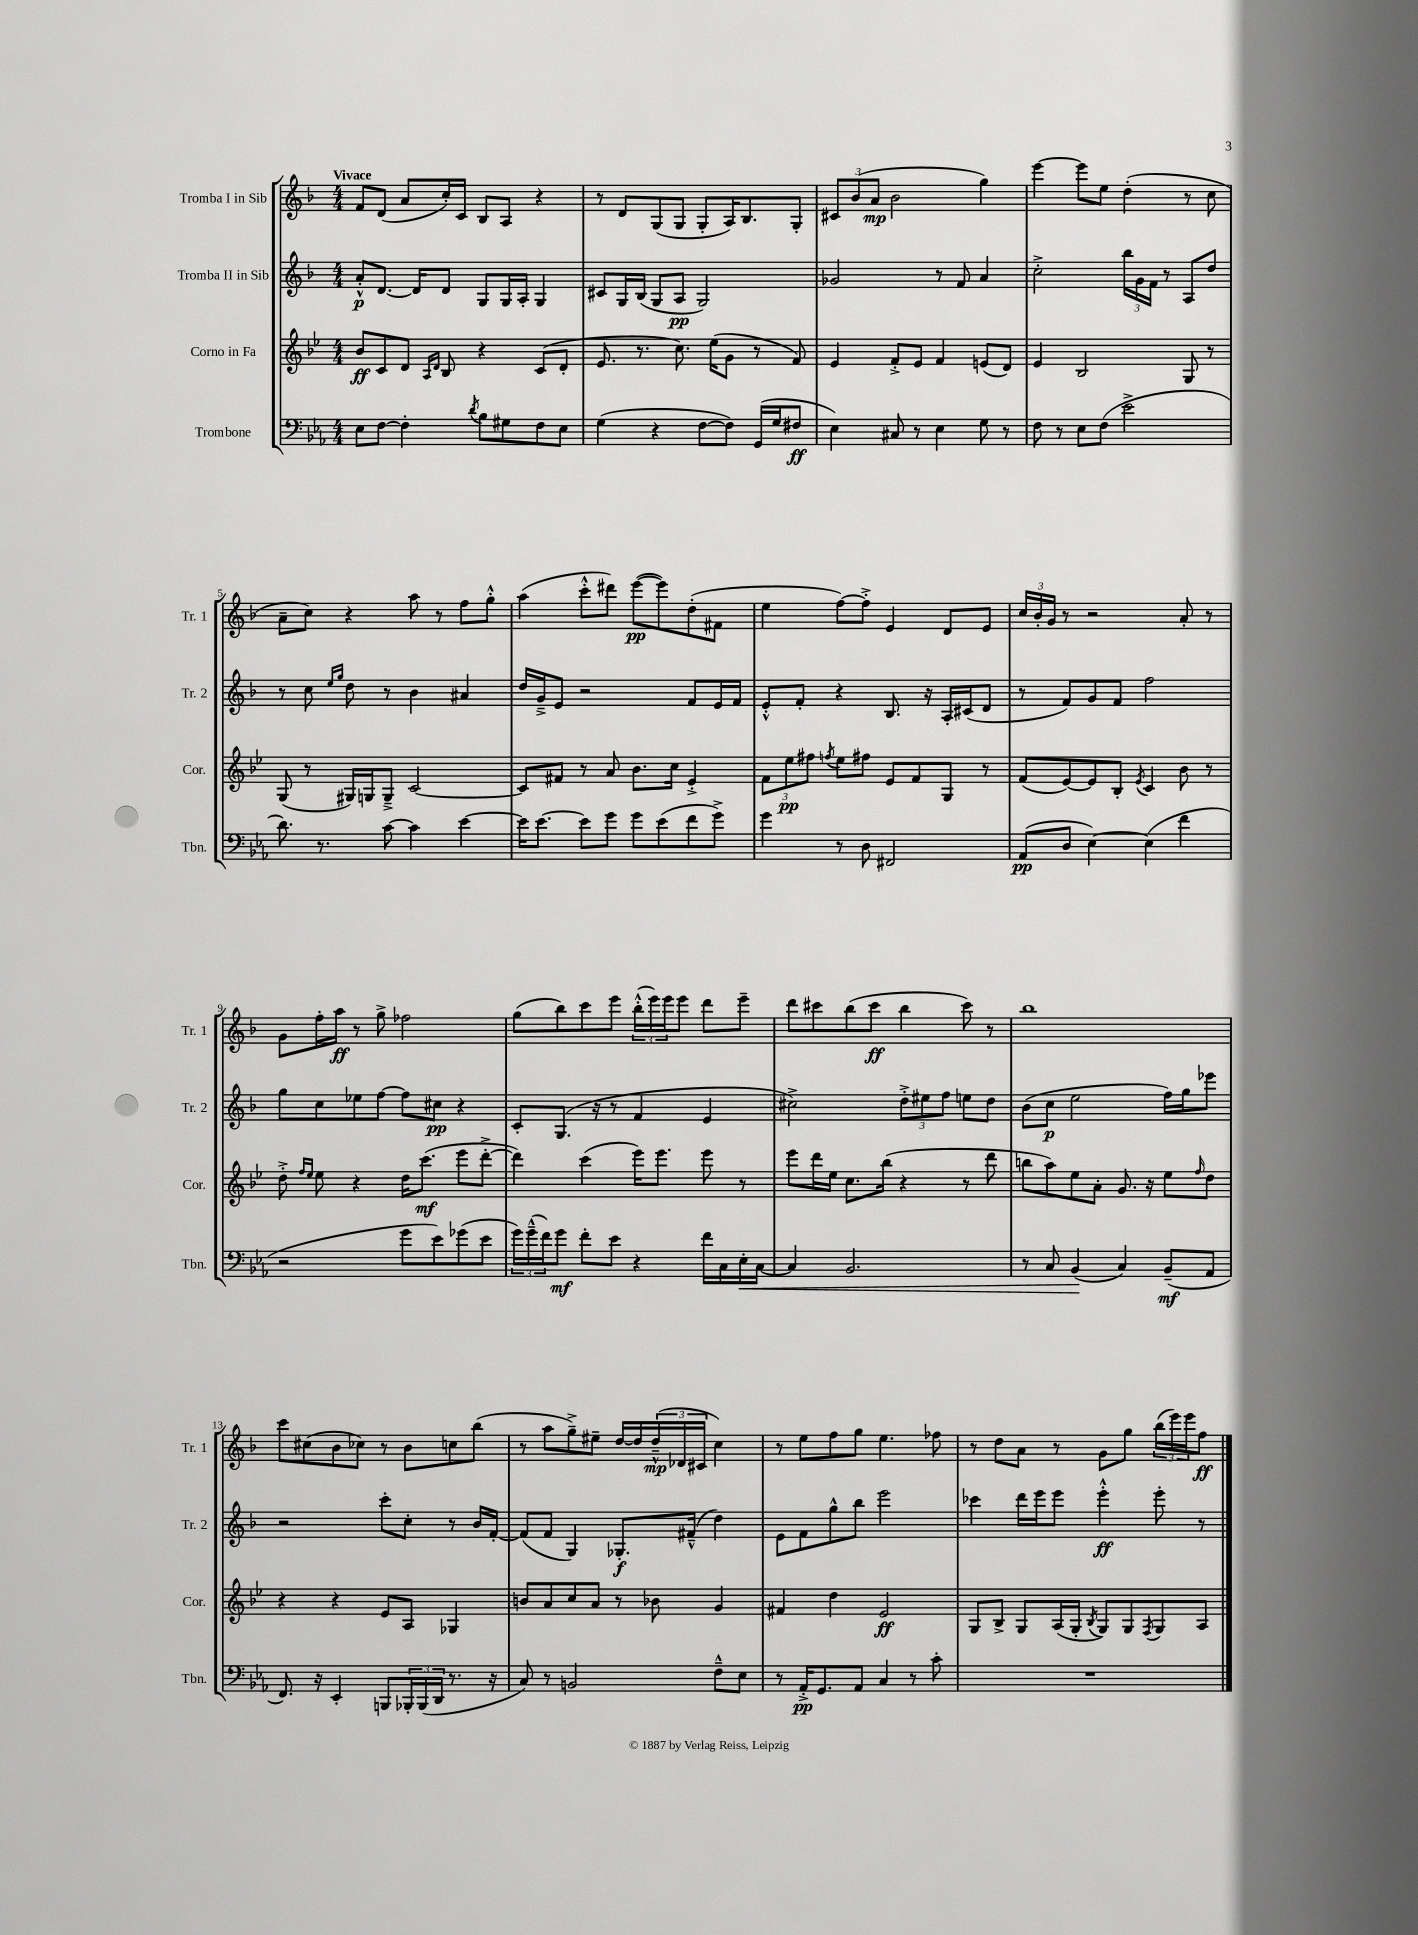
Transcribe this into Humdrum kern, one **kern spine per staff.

**kern	**dynam	**kern	**dynam	**kern	**dynam	**kern	**dynam
*part4	*part4	*part3	*part3	*part2	*part2	*part1	*part1
*staff4	*staff4	*staff3	*staff3	*staff2	*staff2	*staff1	*staff1
*I"Trombone	*	*I"Corno in Fa	*	*I"Tromba II in Sib	*	*I"Tromba I in Sib	*
*I'Tbn.	*	*I'Cor.	*	*I'Tr. 2	*	*I'Tr. 1	*
*clefF4	*	*clefG2	*	*clefG2	*	*clefG2	*
*k[b-e-a-]	*	*k[b-e-]	*	*k[b-]	*	*k[b-]	*
*M4/4	*	*M4/4	*	*M4/4	*	*M4/4	*
=1	=1	=1	=1	=1	=1	=1	=1
!	!	!	!	!	!	!LO:TX:a:B:t=Vivace	!
8E-\L	.	8b-/L	ff	8a'^^/L	p	8f/L	.
[8F\J	.	8c/	.	[8.d/J	.	(8d/J	.
4F'\]	.	8d/J	.	.	.	8a/L	.
.	.	.	.	16d/KL]	.	.	.
.	.	16qqA/LL	.	.	.	.	.
.	.	16qqd/JJ	.	.	.	.	.
.	.	8B-/	.	8d/J	.	16cc'/L)	.
.	.	.	.	.	.	16c/JJ	.
8qd/	.	.	.	.	.	.	.
8B-\L	.	4r	.	8G/L	.	8B-/L	.
8G#X\	.	.	.	16G/L	.	8A/J	.
.	.	.	.	16A'/JJ	.	.	.
8F\	.	(8c/L	.	4G/	.	4r	.
8E-\J	.	8d'/J	.	.	.	.	.
=2	=2	=2	=2	=2	=2	=2	=2
(4G\	.	8.e-/	.	8c#X/L	.	8r	.
.	.	.	.	16G/L	.	8d/L	.
.	.	8.r	.	(16B-/JJ	.	.	.
4r	.	.	.	8G/L	.	(8G/	.
.	.	8.cc\)	.	8A/J	pp	8G/J	.
[8F\L	.	.	.	2G/)	.	8G'/L	.
.	.	(16ee-\KL	.	.	.	.	.
8F\J])	.	8g\J	.	.	.	16A/K)	.
.	.	.	.	.	.	8.B-/	.
(16GG/LL	.	8r	.	.	.	.	.
16G/J	.	.	.	.	.	.	.
8F#X/J	ff	8f/)	.	.	.	8G'/J	.
=3	=3	=3	=3	=3	=3	=3	=3
4E-\)	.	4e-/	.	2g-X/	.	12c#X/L	.
.	.	.	.	.	.	(12b-/	.
.	.	.	.	.	.	12a/J	mp
8C#X/	.	8f'^/L	.	.	.	2b-\	.
8r	.	8e-/J	.	.	.	.	.
4E-\	.	4f/	.	8r	.	.	.
.	.	.	.	8f/	.	.	.
8G\	.	(8en/L	.	4a/	.	4gg\)	.
8r	.	8d/J)	.	.	.	.	.
=4	=4	=4	=4	=4	=4	=4	=4
8F\	.	4e-/	.	2cc'^\	.	[4eee\	.
8r	.	.	.	.	.	.	.
8E-\L	.	2B-/	.	.	.	8eee\L]	.
(8F\J	.	.	.	.	.	8ee\J	.
2e-^\	.	.	.	24bb-\LL	.	(4dd'\	.
.	.	.	.	24g\	.	.	.
.	.	.	.	24f\JJ	.	.	.
.	.	.	.	8r	.	.	.
.	.	8G/	.	8A/L	.	8r	.
.	.	8r	.	8dd/J	.	8cc\	.
!!LO:LB:g=z
=5	=5	=5	=5	=5	=5	=5	=5
8.d\)	.	(8G/	.	8r	.	8a~\L	.
.	.	8r	.	8cc\	.	8cc\J)	.
8.r	.	.	.	.	.	.	.
.	.	.	.	16qqee/LL	.	.	.
.	.	.	.	16qqgg/JJ	.	.	.
.	.	16G#X/LL)	.	8dd\	.	4r	.
.	.	16Gn/J	.	.	.	.	.
[8c\	.	8G~^/J	.	8r	.	.	.
4c\]	.	[2c/	.	4b-\	.	8aa\	.
.	.	.	.	.	.	8r	.
[4e-\	.	.	.	4a#X/	.	8ff\L	.
.	.	.	.	.	.	8gg'^^\J	.
=6	=6	=6	=6	=6	=6	=6	=6
16e-\KL]	.	8c/L]	.	16dd/LL	.	(4aa\	.
[8.e-\J	.	.	.	16g~^/J	.	.	.
.	.	8f#X/J	.	8e/J	.	.	.
8e-\L]	.	8r	.	2r	.	8ccc'^^\L	.
8g\J	.	8a/	.	.	.	8ddd#X\J)	.
8g\L	.	8.b-\L	.	.	.	([8eee\L	pp
(8e-\	.	.	.	.	.	8eee\])	.
.	.	16cc\Jk	.	.	.	.	.
8f\	.	4e-'^/	.	8f/L	.	(8dd'\	.
8g^\J)	.	.	.	16e/L	.	8f#X\J	.
.	.	.	.	16f/JJ	.	.	.
=7	=7	=7	=7	=7	=7	=7	=7
4g\	.	12f\L	.	8e'^^/L	.	4ee\	.
.	.	12ee-\	pp	.	.	.	.
.	.	.	.	8f'/J	.	.	.
.	.	12ff#X\J	.	.	.	.	.
.	.	8qffn/	.	.	.	.	.
8r	.	8ee-\L	.	4r	.	[8ff\L)	.
8D\	.	8ff#X\J	.	.	.	8ff'^\J]	.
2FF#X/	.	8e-/L	.	8.B-/	.	4e/	.
.	.	8f/	.	.	.	.	.
.	.	.	.	16r	.	.	.
.	.	8G/J	.	16A'/LL	.	8d/L	.
.	.	.	.	(16c#X/J	.	.	.
.	.	8r	.	8d/J	.	8e/J	.
=8	=8	=8	=8	=8	=8	=8	=8
(8AA-/L	pp	(8f/L	.	8r	.	24cc/LL	.
.	.	.	.	.	.	24b-'/	.
.	.	.	.	.	.	24g/JJ	.
8D/J	.	[8e-/)	.	8f/L)	.	8r	.
[4E-\)	.	8e-/]	.	8g/	.	2r	.
.	.	8B-'/J	.	8f/J	.	.	.
.	.	8qe-/	.	.	.	.	.
(4E-\]	.	4c/	.	2ff\	.	.	.
4f\	.	8b-\	.	.	.	8a'/	.
.	.	8r	.	.	.	8r	.
!!LO:LB:g=z
=9	=9	=9	=9	=9	=9	=9	=9
2r	.	8dd'^\	.	8gg\L	.	8g\L	.
.	.	16qqff/LL	.	.	.	.	.
.	.	16qqee-/JJ	.	.	.	.	.
.	.	8ee-\	.	8cc\	.	16ff'\L	.
.	.	.	.	.	.	16aa\JJ	ff
.	.	4r	.	8ee-X\	.	8r	.
.	.	.	.	[8ff\J	.	8gg^\	.
8g\L	.	16dd\KL	.	8ff\L]	.	2ff-X\	.
.	.	(8.ccc\J	mf	.	.	.	.
8e-\)	.	.	.	8cc#X\J	pp	.	.
(8g-X\	.	8eee-\L	.	4r	.	.	.
8e-\J	.	[8ddd'^\J	.	.	.	.	.
=10	=10	=10	=10	=10	=10	=10	=10
24g\LL)	.	4ddd\])	.	8c'/L	.	(8gg\L	.
(24g~^^\	.	.	.	.	.	.	.
24f\J)	.	.	.	.	.	.	.
8g\J	mf	.	.	(8.G/J	.	8bb-\)	.
8f'\L	.	(4ccc\	.	.	.	8ccc\	.
.	.	.	.	16r	.	.	.
8e-\J	.	.	.	8r	.	8eee\J	.
4r	.	16eee-\KL)	.	4f/	.	(24bb-'^^\LL	.
.	.	.	.	.	.	24eee\)	.
.	.	8.eee-\J	.	.	.	.	.
.	.	.	.	.	.	24eee\J	.
.	.	.	.	.	.	8eee\J	.
16f\LL	.	8eee-\	.	4e/	.	8ddd\L	.
16C\	.	.	.	.	.	.	.
!	!LO:HP:b	!	!	!	!	!	!
16E-'\	<	8r	.	.	.	8eee~\J	.
[16C\JJ	.	.	.	.	.	.	.
=11	=11	=11	=11	=11	=11	=11	=11
4C/]	.	8eee-\L	.	2cc#X^\)	.	8ddd\L	.
.	.	16ddd\L	.	.	.	8ccc#X\	.
.	.	16ee-\JJ	.	.	.	.	.
2.BB-/	.	8.cc\L	.	.	.	(8bb-\	.
.	.	.	.	.	.	8ccc#\J	ff
.	.	(16bb-\Jk	.	.	.	.	.
.	.	4r	.	12dd'^\L	.	4bb-\	.
.	.	.	.	12ee#X\	.	.	.
.	.	.	.	12ff\J	.	.	.
.	.	8r	.	8een\L	.	8ccc#\)	.
.	.	8ddd\	.	8dd\J	.	8r	.
=12	=12	=12	=12	=12	=12	=12	=12
8r	.	8bbn\L	.	(8b-\L	.	1bb-	.
8C/	.	8aa\)	.	8cc\J	p	.	.
(4BB-/	.	8ee-\	.	2ee\	.	.	.
.	.	8a'\J	.	.	.	.	.
4C/)	[	8.g/	.	.	.	.	.
.	.	16r	.	.	.	.	.
(8BB-~/L	mf	8ee-\L	.	16ff\LL)	.	.	.
.	.	.	.	16gg\J	.	.	.
.	.	16qqff/	.	.	.	.	.
8AA-/J	.	8dd\J	.	8eee-X\J	.	.	.
!!LO:LB:g=z
=13	=13	=13	=13	=13	=13	=13	=13
8.FF/)	.	4r	.	2r	.	8ccc\L	.
.	.	.	.	.	.	(8cc#X\	.
16r	.	.	.	.	.	.	.
4EE-'/	.	4r	.	.	.	8b-\	.
.	.	.	.	.	.	8cc-X\J)	.
8BBBn/L	.	8e-/L	.	8ccc'\L	.	8r	.
24BBB-X'/L	.	8A/J	.	8cc'\J	.	8b-\L	.
(24BBB-/	.	.	.	.	.	.	.
24DD/JJ	.	.	.	.	.	.	.
8.r	.	4G-X/	.	8r	.	8ccn\	.
.	.	.	.	16b-/LL	.	(8bb-\J	.
16r	.	.	.	[16f'/JJ	.	.	.
=14	=14	=14	=14	=14	=14	=14	=14
8C/)	.	8bn/L	.	(8f/L]	.	8r	.
8r	.	8a/	.	8f/J	.	8aa\L	.
2BBn/	.	8cc/	.	4G/)	.	8gg~^\)	.
.	.	8a/J	.	.	.	8ee#X~\J	.
.	.	8r	.	8.G-X'/L	f	[16dd/LL	.
.	.	.	.	.	.	16dd/]	.
.	.	8b-X\	.	.	.	(24dd~^^/	mp
.	.	.	.	.	.	24d-X/	.
.	.	.	.	(16f#X~^^/Jk	.	.	.
.	.	.	.	.	.	24c#X/JJ	.
8F~^^\L	.	4g/	.	4dd\)	.	4cc\)	.
8E-\J	.	.	.	.	.	.	.
=15	=15	=15	=15	=15	=15	=15	=15
8r	.	4f#X/	.	8e\L	.	8r	.
16AA-'^/KL	pp	.	.	8f\	.	8ee\L	.
8.GG/	.	.	.	.	.	.	.
.	.	4dd\	.	8gg^^\	.	8ff\	.
8AA-/J	.	.	.	8bb-\J	.	8gg\J	.
4C/	.	2e-/	ff	2eee\	.	4.ee\	.
8r	.	.	.	.	.	.	.
8c'\	.	.	.	.	.	8ff-X\	.
=16	=16	=16	=16	=16	=16	=16	=16
1r	.	8G/L	.	4ccc-X\	.	8r	.
.	.	8B-^/J	.	.	.	8dd\L	.
.	.	8G/L	.	16ddd\LL	.	8a\J	.
.	.	.	.	16eee\J	.	.	.
.	.	(16A/L	.	8eee\J	.	8r	.
.	.	16G'/JJ	.	.	.	.	.
.	.	8qB-/	.	.	.	.	.
.	.	8G/L)	.	4eee'^^\	ff	8g\L	.
.	.	8G/	.	.	.	8gg\J	.
.	.	8qF/	.	.	.	.	.
.	.	8G/	.	8eee'\	.	(24bb-\LL	.
.	.	.	.	.	.	24eee\)	.
.	.	.	.	.	.	24eee\J	.
.	.	8A/J	.	8r	.	8ff\J	ff
==	==	==	==	==	==	==	==
*-	*-	*-	*-	*-	*-	*-	*-
